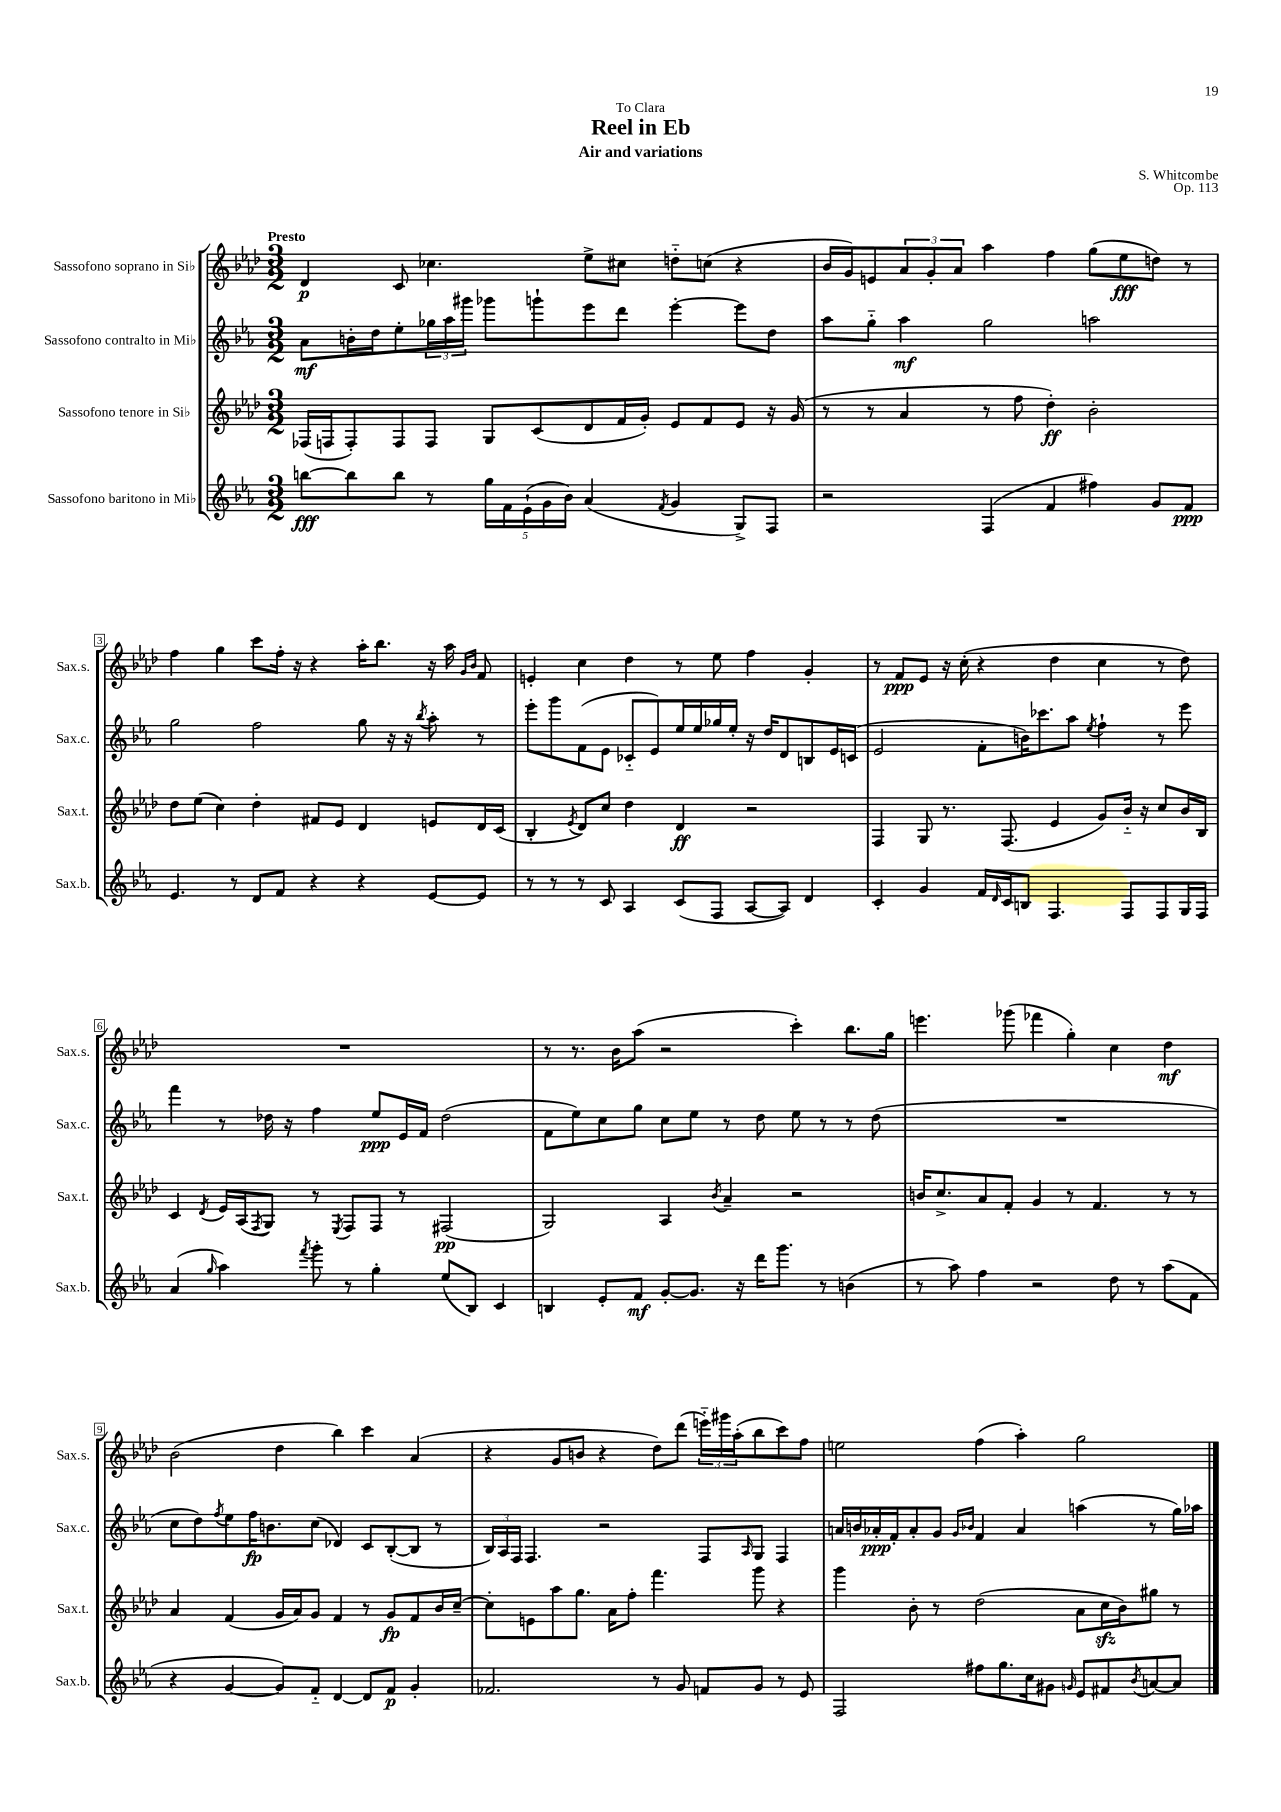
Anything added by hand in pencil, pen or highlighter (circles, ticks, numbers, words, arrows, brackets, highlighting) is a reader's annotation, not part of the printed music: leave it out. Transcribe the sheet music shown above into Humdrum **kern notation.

**kern	**kern	**kern	**kern
*staff4	*staff3	*staff2	*staff1
*clefG2	*clefG2	*clefG2	*clefG2
*k[b-e-a-]	*k[b-e-a-d-]	*k[b-e-a-]	*k[b-e-a-d-]
*M3/2	*M3/2	*M3/2	*M3/2
[8bb\L	(16F-/LL	8a-\L	4d-/
.	16F/J	.	.
8bb\]	8F'/)	16b'\L	.
.	.	16dd\J	.
8bb\J	8F/	8ee-'\	8c/
8r	8F/J	24gg-\L	4.cc-\
.	.	24aa-\	.
.	.	24ggg#\JJ	.
20gg\LL	8G/L	8ggg-\L	.
20f\	.	.	.
(20e-`\	.	.	.
.	(8c/	8ggg`\	.
20g\	.	.	.
20b-\JJ)	.	.	.
(4a-/	8d-/	8eee-\	8ee-^\L
.	16f/L	8ddd\J	8cc#\J
.	16g'/JJ)	.	.
8qf/	.	.	.
4g/	8e-/L	[4eee-'\	8dd'~\L
.	8f/	.	(8cc\J
8G^/L)	8e-/J	8eee-\]L	4r
8F/J	16r	8dd\J	.
.	(16g/	.	.
=	=	=	=
2r	8r	8aa-\L	16b-/LL
.	.	.	16g/J)
.	8r	8gg'~\J	8e/
.	4a-/	4aa-\	12a-/
.	.	.	12g'/
.	.	.	12a-/J
(4F/	8r	2gg\	4aa-\
.	8ff\	.	.
4f/	4dd-'\)	.	4ff\
4ff#\)	2b-'\	2aa\	(8gg\L
.	.	.	8ee-\
8g/L	.	.	8dd\J)
8f/J	.	.	8r
=	=	=	=
4.e-/	8dd-\L	2gg\	4ff\
.	(8ee-\J	.	.
.	4cc\)	.	4gg\
8r	.	.	.
8d/L	4dd-'\	2ff\	8ccc\L
8f/J	.	.	16ff'\Jk
.	.	.	16r
4r	8f#/L	.	4r
.	8e-/J	.	.
4r	4d-/	8gg\	16aa-'\LK
.	.	.	8.bb-\J
.	.	16r	.
.	.	16r	.
.	.	8qbb-/	.
[8e-/L	8e/L	8aa-'\	16r
.	.	.	16aa-\
.	.	.	16qqg/LL
.	.	.	16qqb-/JJ
8e-/]J	16d-/L	8r	8f/
.	(16c/JJ	.	.
=	=	=	=
8r	4B-'/	8eee-'\L	4e'/
8r	.	8ggg\	.
.	8qe-/	.	.
8r	8d-/L)	(8f\	4cc\
8c/	8cc/J	8e-\J	.
4A-/	4dd-\	8c-'~/L	4dd-\
.	.	8e-/)	.
(8c/L	4d-/	16ee-/L	8r
.	.	16ee-/	.
8F/J	.	16gg-/	8ee-\
.	.	16ee-'/JJ	.
[8A-/L	2r	16r	4ff\
.	.	16dd/LK	.
8A-/]J)	.	8d/	.
4d/	.	8B/	4g'/
.	.	16e-/L	.
.	.	(16c/JJ	.
=	=	=	=
4c'/	4F/	2e-/	8r
.	.	.	8f/L
4g/	8G/	.	8e-/J
.	8.r	.	16r
.	.	.	(16cc'\
16f/LL	.	8f'\L	4r
16qqd/	.	.	.
16c/J	(8.F/	.	.
8B/J	.	16b\K)	.
.	.	8.ccc-\	.
4.F/	4e-/	.	4dd-\
.	.	8aa-\J	.
.	.	8qee-/	.
.	8g/L)	4ff`\	4cc\
8F/L	16b-'~/Jk	.	.
.	16r	.	.
8F/	8cc/L	8r	8r
16G/L	16b-/L	8eee-\	8dd-\)
16F/JJ	16B-/JJ	.	.
=	=	=	=
(4a-/	4c/	4fff\	1.r
16qqgg/	8qd-/	.	.
4aa-\)	16e-/LL	8r	.
.	(16A-/J	.	.
.	8qF/	.	.
.	8G/J)	16dd-\	.
.	.	16r	.
8qfff/	.	.	.
8ggg'\	8r	4ff\	.
.	8qE-/	.	.
8r	8F/L	.	.
4gg'\	8F/J	8ee-/L	.
.	8r	16e-/L	.
.	.	16f/JJ	.
(8ee-/L	(2F#/	(2dd-\	.
8B-/J)	.	.	.
4c/	.	.	.
=	=	=	=
4B/	2G/)	8f\L	8r
.	.	8ee-\)	8.r
8e-'/L	.	8cc\	.
.	.	.	16b-\LK
8f/J	.	8gg\J	(8aa-\J
[8g'/L	4A-/	8cc\L	2r
8.g/]J	.	8ee-\J	.
.	8qb-/	.	.
.	4a-~/	8r	.
16r	.	.	.
16ddd\LK	.	8dd\	.
8.ggg\J	.	.	.
.	2r	8ee-\	4ccc'\)
8r	.	8r	.
(4b\	.	8r	8.bb-\L
.	.	(8dd\	.
.	.	.	16gg\Jk
=	=	=	=
8r	16b/LK	1.r	4.eee\
.	8.cc^/	.	.
8aa-\)	.	.	.
4ff\	8a-/	.	.
.	8f'/J	.	(8ggg-\
2r	4g/	.	4fff-\
.	8r	.	4gg'\)
.	4.f/	.	.
8dd\	.	.	4cc\
8r	.	.	.
(8aa-\L	8r	.	4dd-\
8f\J	8r	.	.
=	=	=	=
4r	4a-/	8cc\L	(2b-\
.	.	8dd\)	.
.	.	8qff/	.
[4g/	(4f/	8ee-\	.
.	.	16ff\K	.
.	.	8.b\	.
8g/]L)	16g/LL	.	4dd-\
.	16a-/J)	.	.
8f'~/J	8g/J	(8cc\J	.
[4d/	4f/	4d-/)	4bb-\)
8d/]L	8r	8c/L	4ccc\
8f/J	8g/L	([8B-'/	.
4g'/	8f/	8B-/]J	(4a-/
.	16b-/L	8r	.
.	[16cc~/JJ	.	.
=	=	=	=
2.f-/	8cc'\]L	24B-/LL)	4r
.	.	24A-/	.
.	.	24F/JJ	.
.	8e\	4.F/	.
.	8aa-\	.	8g/L
.	8.gg\J	.	8b/J
.	.	2r	4r
.	16a-\LK	.	.
.	8ff'\J	.	.
8r	4.fff\	.	8dd-\L)
8g/	.	.	(8ddd-\J
8f/L	.	8F/L	24eee'~\LL)
.	.	.	24ggg#\
.	.	.	(24aa-'\J
.	.	16qqA-/	.
8g/J	8ggg\	8G/J	8bb-\
8r	4r	4F/	8ccc\)
8e-/	.	.	8ff\J
=	=	=	=
2F/	4ggg\	16a/LL	2ee\
.	.	16b/	.
.	.	16a-'/	.
.	.	16f'/J	.
.	8b-'\	8a-'/	.
.	8r	8g/J	.
.	.	16qqg/LL	.
.	.	16qqb-/JJ	.
8ff#\L	(2dd-\	4f/	(4ff\
8.gg\	.	.	.
.	.	4a-/	4aa-'\)
16cc\k	.	.	.
8g#\J	.	.	.
16qqg/	.	.	.
8e-/L	8a-\L	(4aa\	2gg\
8f#/	16cc\L	.	.
.	16b-\J)	.	.
8qb-/	.	.	.
[8a/	8gg#\J	8r	.
8a/]J	8r	16gg\LL)	.
.	.	16aa-\JJ	.
==	==	==	==
*-	*-	*-	*-
